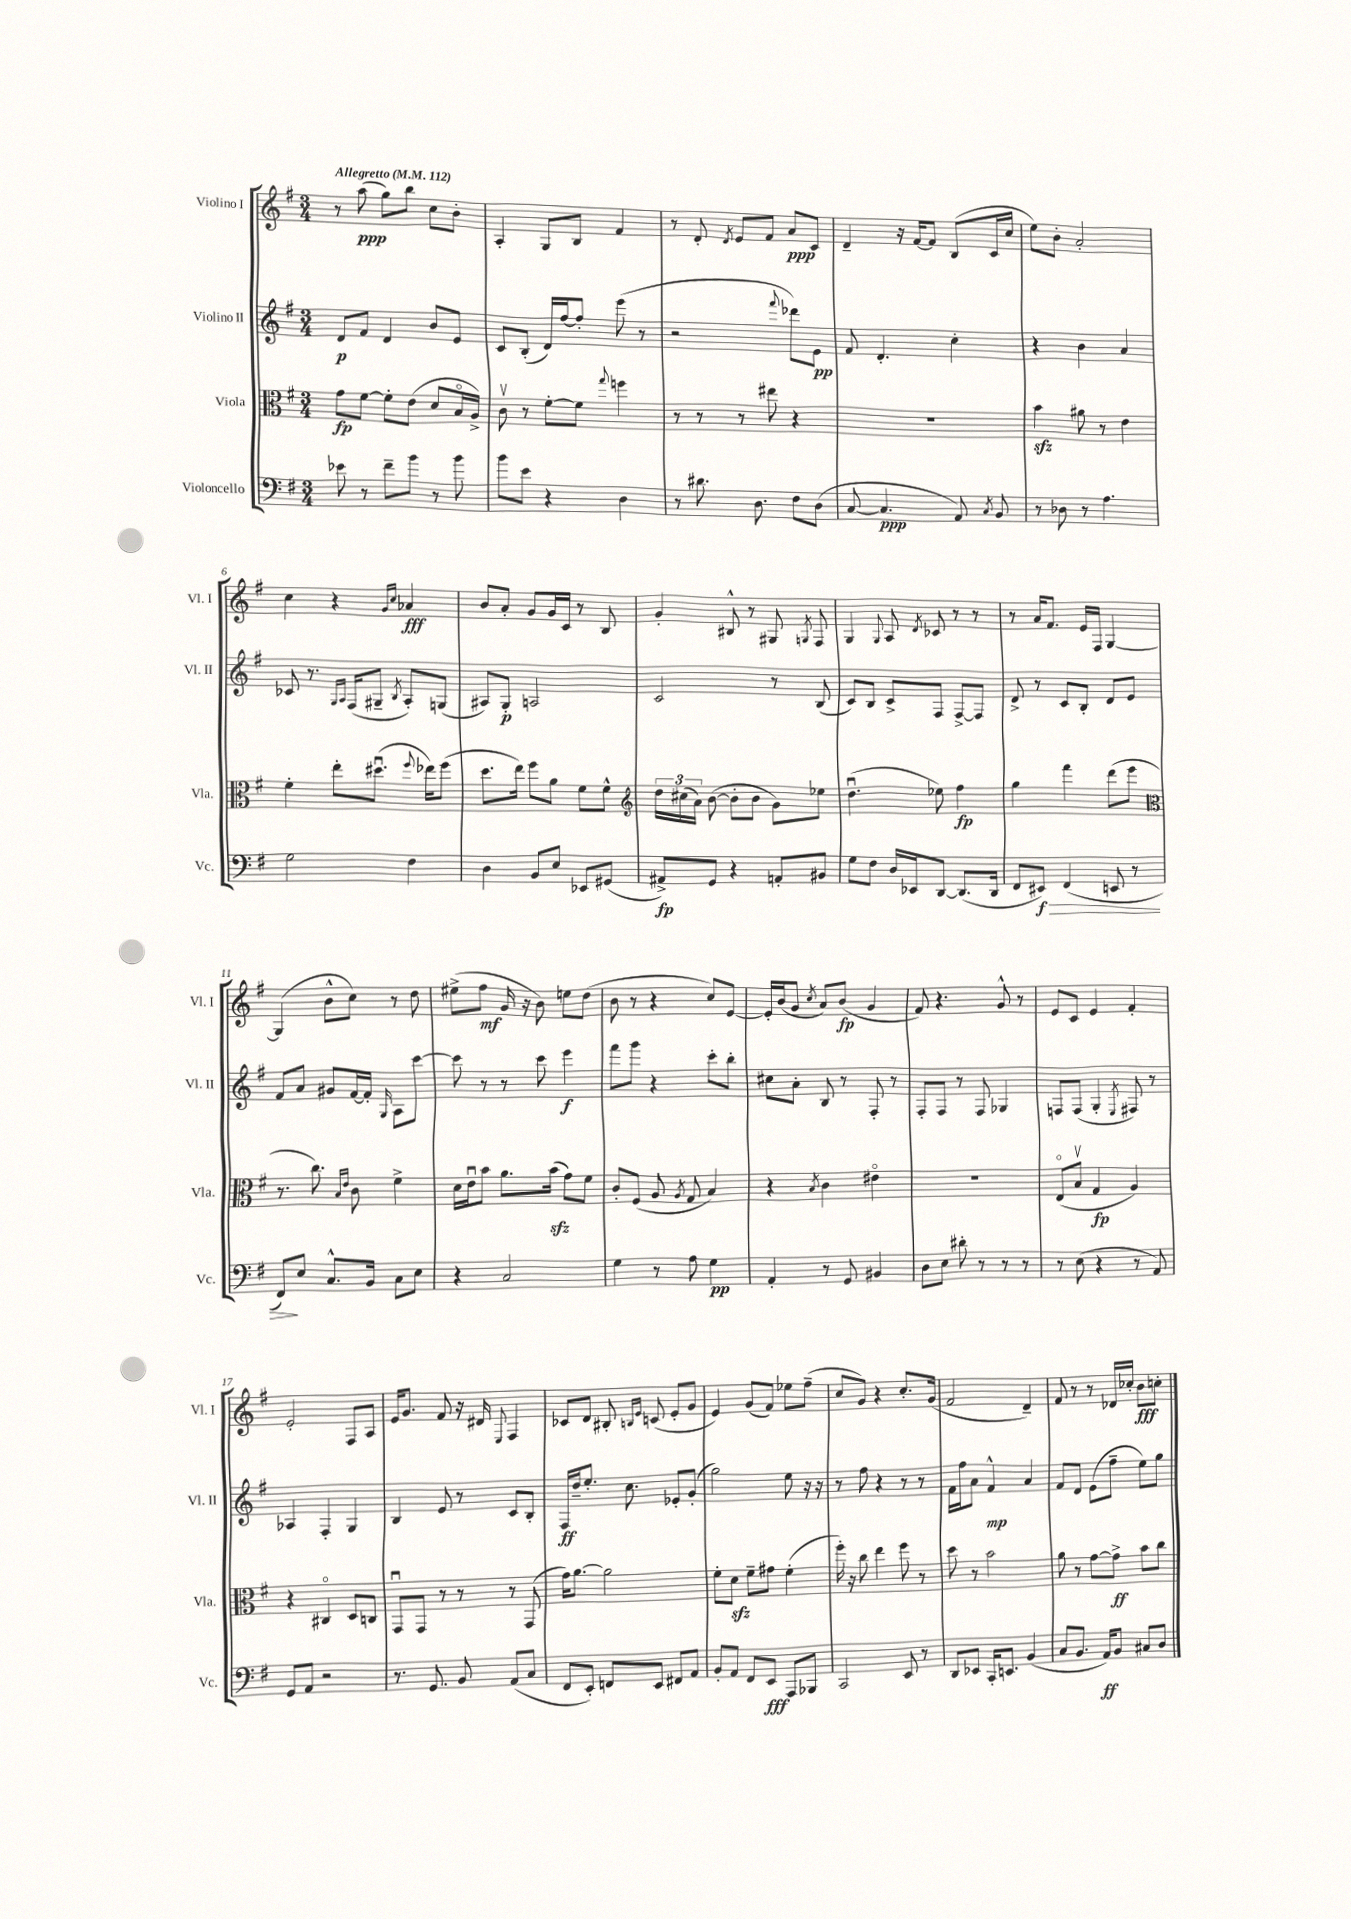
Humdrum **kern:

**kern	**kern	**kern	**kern
*staff4	*staff3	*staff2	*staff1
*clefF4	*clefC3	*clefG2	*clefG2
*k[f#]	*k[f#]	*k[f#]	*k[f#]
*M3/4	*M3/4	*M3/4	*M3/4
*MM112	*MM112	*MM112	*MM112
8e-	8g	8d	8r
8r	[8f#	8f#	(8aa
8f#~	8f#']	4d	8gg)
8b	(8e	.	8bb
8r	8d	8b	8cc
8b	16Bo	8e	8b'
.	16A^)	.	.
=	=	=	=
8b	8cv	8c	4A'
8e	8r	(8B'	.
4r	[8f#'	16d)	8G
.	.	[16ff#	.
.	8f#]	8ff#']	8B
.	8qqgg	.	.
4D	4ff	(8eee	4f#
.	.	8r	.
=	=	=	=
8r	8r	2r	8r
8.d#	8r	.	8d'
.	.	.	8qd
.	8r	.	8e
8.D	.	.	.
.	8ee#	.	8f#
.	.	8qqfff#	.
8F#	4r	8ddd-)	8a
(8D	.	8e	8c
=	=	=	=
[8C	2.r	8f#	4d~
4.C]	.	4.d'	.
.	.	.	16r
.	.	.	[16f#
.	.	.	8f#]
8AA)	.	4cc'	(8B
8qC	.	.	.
8BB	.	.	16c
.	.	.	16cc
=	=	=	=
8r	4b	4r	8ee)
8D-	.	.	8b'
8r	8a#	4b	2a'
4.A	8r	.	.
.	4e	4a	.
=	=	=	=
2G	4f#'	8c-	4cc
.	.	8.r	.
.	8ee'	.	4r
.	.	16qqG	.
.	.	16qqA	.
.	.	(16F#	.
.	(8.dd#u	8G#~	.
.	.	.	16qqg
.	.	8qB	16qqcc
4F#	.	8A')	4a-
.	8qqff#	.	.
.	16ee-)	.	.
.	(8ff#	(8G	.
=	=	=	=
4D	8.dd	8A#)	8b
.	.	8G'	8a'
.	16ee)	.	.
8BB	8ff#	2A	8g
8E	8a	.	16g
.	.	.	16c
8EE-	8f#	.	8r
(8GG#	8f#^^	.	8B
=	=	=	=
*	*clefG2	*	*
8AA#^)	24dd	2c	4g'
.	(24cc#	.	.
.	24a)	.	.
8GG	([8b	.	.
4r	8b']	.	8B#^^
.	8b	.	8r
8AA'	8g)	8r	8G#
.	.	.	8qG
8BB#	8ee-	(8B	8F#
=	=	=	=
8G	(4.ddu	8c)	4G
8F#	.	8B	.
.	.	.	8qqG
16D	.	8c^	8A
16EE-	.	.	.
.	.	.	8qd
[8DD	8ee-)	8F#	8c-
(8.DD]	4ff#	[8F#^	8r
.	.	8F#]	8r
16DD	.	.	.
=	=	=	=
8FF#	4gg	8d^	8r
8EE#)	.	8r	16a
.	.	.	8.f#
(4FF#	4fff#	8c	.
.	.	8B'	16e
.	.	.	16F#
8EE	(8ddd	8d	[4G
8r	8eee	8e	.
=	=	=	=
*	*clefC3	*	*
8FF#)	8.r	8f#	(4G]
8E	.	8a	.
.	8.cc)	.	.
8.C^^	.	8g#	8b^^
.	16qqB	.	.
.	16qqe	.	.
.	8c	[16f#	8cc)
16BB	.	16f#']	.
.	.	16qqG	.
8C	4f#^	8A	8r
8E	.	[8ccc	8dd
=	=	=	=
4r	16d	8ccc]	(8ee#^
.	16eu	.	.
.	8b	8r	8ff#
2C	8.a	8r	16g
.	.	.	16r
.	.	8ccc	8b)
.	(16b	.	.
.	8g)	4eee	8ee
.	8f#	.	(8dd
=	=	=	=
4G	8c'	8fff#	8b
.	(8F#	8ggg	8r
8r	8A	4r	4r
.	8qA	.	.
8A	8G	.	.
4G	4B)	8ccc'	8cc)
.	.	8bb'	[8e
=	=	=	=
4AA'	4r	8cc#	16e']
.	.	.	(16b
.	.	8a'	8g
.	8qB	.	8qcc
8r	4c	8B	8a)
8GG	.	8r	(8b
4BB#	4e#o	8F#'	4g
.	.	8r	.
=	=	=	=
8D	2.r	8F#'	8f#)
8E	.	8F#	4.r
8d#'	.	8r	.
8r	.	8F#	.
8r	.	4G-	8g^^
8r	.	.	8r
=	=	=	=
8r	(8Eo	8F	8e
(8E	8Bv	(8F	8c
4r	4G	4G'	4e
.	.	8qE	.
8r	4A)	8F#)	4f#'
8AA)	.	8r	.
=	=	=	=
8GG	4r	4A-	2e'
8AA	.	.	.
2r	4C#o	4F#'	.
.	8D	4G	8F#
.	8C	.	8A
=	=	=	=
8.r	8GGu	4B	16e
.	.	.	8.g
.	8GG	.	.
8.GG	.	.	.
.	8r	8e	8f#
8BB	8r	8r	16r
.	.	.	16d#
.	.	.	8qqE
(8AA	8r	8c	4F#
8C	(8GG	8B'	.
=	=	=	=
8FF#	16g)	16F#	8c-
.	[8.a	16dd~	.
8EE')	.	8.ee'	8d
8FF	2a]	.	8B#'
.	.	8.cc	.
.	.	.	16qqB
.	.	.	16qqe
8EE	.	.	(8c
8FF#	.	8e-'	8e'
8AA	.	(8g'	8g
=	=	=	=
8BB'	8f#'	2gg)	4e)
8AA	8d	.	.
8FF#	8f#~	.	(8g
8EE	8g#	.	8f#)
8AAA	(4f#'	8ee	8ee-
8BBB-	.	16r	(8ff#~
.	.	16r	.
=	=	=	=
2CC	16ff#')	8r	8cc
.	16r	.	.
.	8cc	8ff#	8g)
.	4ee	4r	4r
8EE	8ff#	8r	8.cc'
8r	8r	8r	.
.	.	.	(16g
=	=	=	=
8DD	8dd	16f#	2f#
.	.	16ff#	.
8EE-	8r	8a	.
16CC'	2b	4f#^^	.
8.EE	.	.	.
(4BB	.	4a	4d~)
=	=	=	=
8C	8a	8f#	8f#
8.BB	8r	8d	8r
.	[8g	(8e	8r
16AA)	.	.	.
8BB	8g^]	8ff#~	16d-
.	.	.	16cc-'
8C#	8b	8ee)	8b
8D	8cc	8gg	8cc'
==	==	==	==
*-	*-	*-	*-
